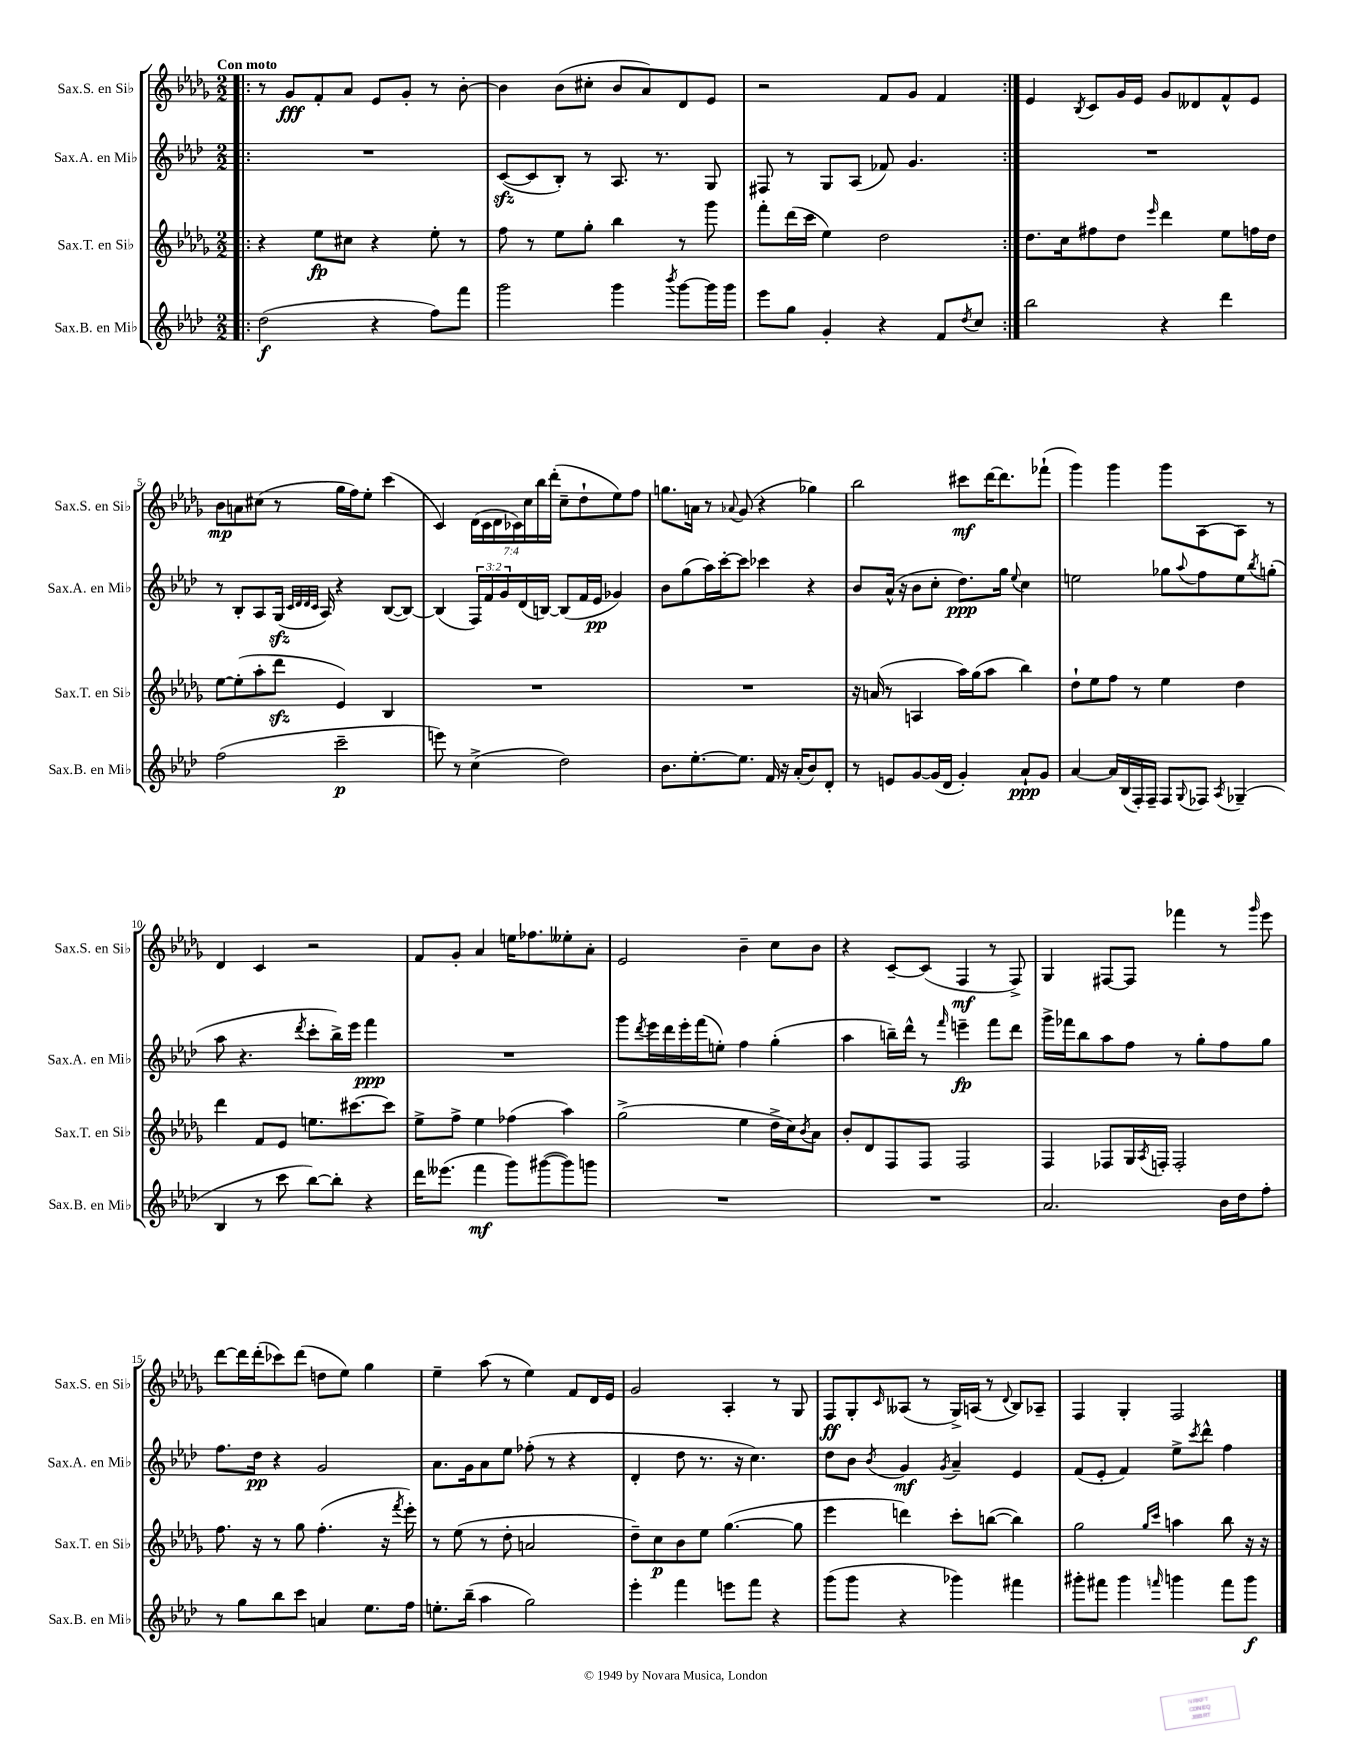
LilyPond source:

<<
\new StaffGroup <<
\new Staff = "s0" \with { instrumentName = "Sax.S. en Sib" shortInstrumentName = "Sax.S. en Sib" } {
    \clef treble \key des \major \numericTimeSignature \time 2/2 \override Staff.TupletNumber.text = #tuplet-number::calc-fraction-text \tempo "Con moto"
    \repeat volta 2 { \bar ".|:" r8 ges'8\fff f'8-. aes'8 ees'8 ges'8-. r8 bes'8~-. |
    bes'4 bes'8( cis''8-. bes'8 aes'8) des'8 ees'8 |
    r2 f'8 ges'8 f'4 | }
    ees'4 \acciaccatura { bes8 } c'8 ges'16 ees'16 ges'8 deses'8 f'8-^ ees'8 |
    bes'8\mp a'8 cis''8( r8 ges''16 f''16) ees''8-. c'''4( |
    c'4) \tuplet 7/4 { des'16( c'16 des'16 ces'16) c''16 bes''16 des'''16-.( } c''8-- des''8-! ees''8) f''8 |
    g''8. a'16 r8 \appoggiatura { aes'8 } ges'8( r4 ges''4) |
    bes''2 cis'''8\mf des'''16~ des'''8. fes'''8-!( |
    ges'''4) ges'''4 ges'''8 aes8~ aes8 r8 |
    des'4 c'4 r2 |
    f'8 ges'8-. aes'4 e''16 fes''8. eeses''8-. aes'8-. |
    ees'2 bes'4-- c''8 bes'8 |
    r4 c'8~-- c'8( f4\mf r8 f8->) |
    ges4 fis8~ fis8 fes'''4 r8 \grace { ges'''16 } ees'''8 |
    des'''8~ des'''16 des'''16-.( ces'''8) des'''8( d''8 ees''8) ges''4 |
    ees''4-- aes''8( r8 ees''4) f'8 des'16 ees'16 |
    ges'2 aes4-. r8 ges8 |
    f8\ff ges8-. \grace { c'16 } aeses8( r8 ges16->) a16( r8 \appoggiatura { des'8 } bes8) aes8-- |
    f4 ges4-. f2 \bar "|." |
}
\new Staff = "s1" \with { instrumentName = "Sax.A. en Mib" shortInstrumentName = "Sax.A. en Mib" } {
    \clef treble \key aes \major \numericTimeSignature \time 2/2 \override Staff.TupletNumber.text = #tuplet-number::calc-fraction-text
    \repeat volta 2 { \bar ".|:" R1 |
    c'8~\sfz( c'8 bes8-.) r8 aes8. r8. g8 |
    fis8 r8 g8 aes8( fes'8) g'4. | }
    R1 |
    r8 bes8-. aes8 g16\sfz( \grace { c'32 des'32 des'32 c'32 } aes16) r4 bes8~( bes8~) |
    bes4( \tuplet 3/2 { f16) f'16 g'16 } des'16( b16~) b8( f'16 ees'16\pp ges'4) |
    bes'8 g''8( aes''16) c'''16~-. c'''8 ces'''4 r4 |
    bes'8 aes'16-^( r16 bes'8 c''8-. des''8.\ppp) g''16 \appoggiatura { ees''8 } c''4 |
    e''2 ges''8 \appoggiatura { aes''8 } f''8 e''8 \acciaccatura { bes''8 } g''8-.( |
    aes''8 r4. \acciaccatura { des'''8 } c'''8-. bes''16->) ees'''16 f'''4\ppp |
    R1 |
    g'''8 \acciaccatura { des'''8 } ees'''16 des'''16 ees'''16-. f'''16( e''8-.) f''4 g''4-.( |
    aes''4 b''16--) des'''16-^ r8 \grace { f'''16 } e'''4--\fp f'''8 des'''8 |
    g'''16-> fes'''16 bes''8 aes''8 f''8 r8 g''8-. f''8 g''8 |
    f''8. des''16\pp r4 g'2 |
    aes'8. g'16 aes'8 ees''8 fes''8-.( r8 r4 |
    des'4-. des''8 r8. r16 c''4.) |
    des''8 bes'8 \acciaccatura { bes'8 } g'4\mf \acciaccatura { g'8 } aes'4-- ees'4 |
    f'8( ees'8-. f'4) ees''8-> \acciaccatura { c'''8 } des'''8-^ f''4 \bar "|." |
}
\new Staff = "s2" \with { instrumentName = "Sax.T. en Sib" shortInstrumentName = "Sax.T. en Sib" } {
    \clef treble \key des \major \numericTimeSignature \time 2/2
    \repeat volta 2 { \bar ".|:" r4 ees''8\fp cis''8 r4 ees''8-. r8 |
    f''8 r8 ees''8 ges''8-. bes''4 r8 ges'''8 |
    f'''8-. des'''16( c'''16 ees''4) des''2 | }
    des''8. c''16 fis''8 des''8 \grace { ees'''16 } des'''4 ees''8 f''16 des''16 |
    ees''8~ ees''8-.( aes''8-. des'''8\sfz ees'4) bes4 |
    R1 |
    R1 |
    r16 a'16( r8 a4 aes''16) ges''16( aes''8 bes''4) |
    des''8-! ees''8 f''8 r8 ees''4 des''4 |
    des'''4 f'8 ees'8 e''8. cis'''8.~ cis'''8 |
    ees''8-> f''8-> ees''4 fes''4( aes''4) |
    ges''2->( ees''4 des''16-> c''16) \acciaccatura { bes'8 } aes'8 |
    bes'8-. des'8 f8 f8 f2 |
    f4 fes8 ges16 \acciaccatura { aes8 } f16-. f2-. |
    f''8. r16 r8 ges''8 f''4.-.( r16 \acciaccatura { f'''8 } ees'''16-.) |
    r8 ees''8( r8 des''8-. a'2 |
    des''8--) c''8\p bes'8 ees''8 ges''4.~( ges''8 |
    ees'''4 d'''4) c'''8-. b''8~( b''4) |
    ges''2 \grace { ges''16 c'''16 } a''4 bes''8 r16 r16 \bar "|." |
}
\new Staff = "s3" \with { instrumentName = "Sax.B. en Mib" shortInstrumentName = "Sax.B. en Mib" } {
    \clef treble \key aes \major \numericTimeSignature \time 2/2
    \repeat volta 2 { \bar ".|:" des''2\f( r4 f''8) f'''8 |
    g'''2 g'''4 \acciaccatura { bes'''8 } g'''8~ g'''16 g'''16 |
    ees'''8 g''8 g'4-. r4 f'8 \acciaccatura { des''8 } c''8 | }
    bes''2 r4 des'''4 |
    f''2( c'''2--\p |
    e'''8) r8 c''4->( des''2) |
    bes'8. ees''8.~-. ees''8. f'16 r16 aes'16-.( bes'8) des'8-. |
    r8 e'8 g'8~ g'16( des'16 g'4-.) aes'8-!\ppp g'8 |
    aes'4~ aes'16 bes16( f16-.) f16-- f8 \appoggiatura { g8 } fes8 \acciaccatura { aes8 } ges4--( |
    bes4 r8 c'''8 bes''8~) bes''8-. r4 |
    des'''16 eeses'''8.( f'''4\mf g'''8) gis'''8~( gis'''8) g'''8 |
    R1 |
    R1 |
    aes'2. bes'16 des''16 f''8-. |
    r8 g''8 bes''8 c'''8 a'4 ees''8. f''16 |
    e''8.-. bes''16--( aes''4 g''2) |
    ees'''4-. f'''4 e'''8 f'''8 r4 |
    g'''8( g'''8 r4 ges'''4) fis'''4 |
    gis'''8-. fis'''8 gis'''4 \grace { f'''16 } g'''4 f'''8 g'''8\f \bar "|." |
}
>>
>>
